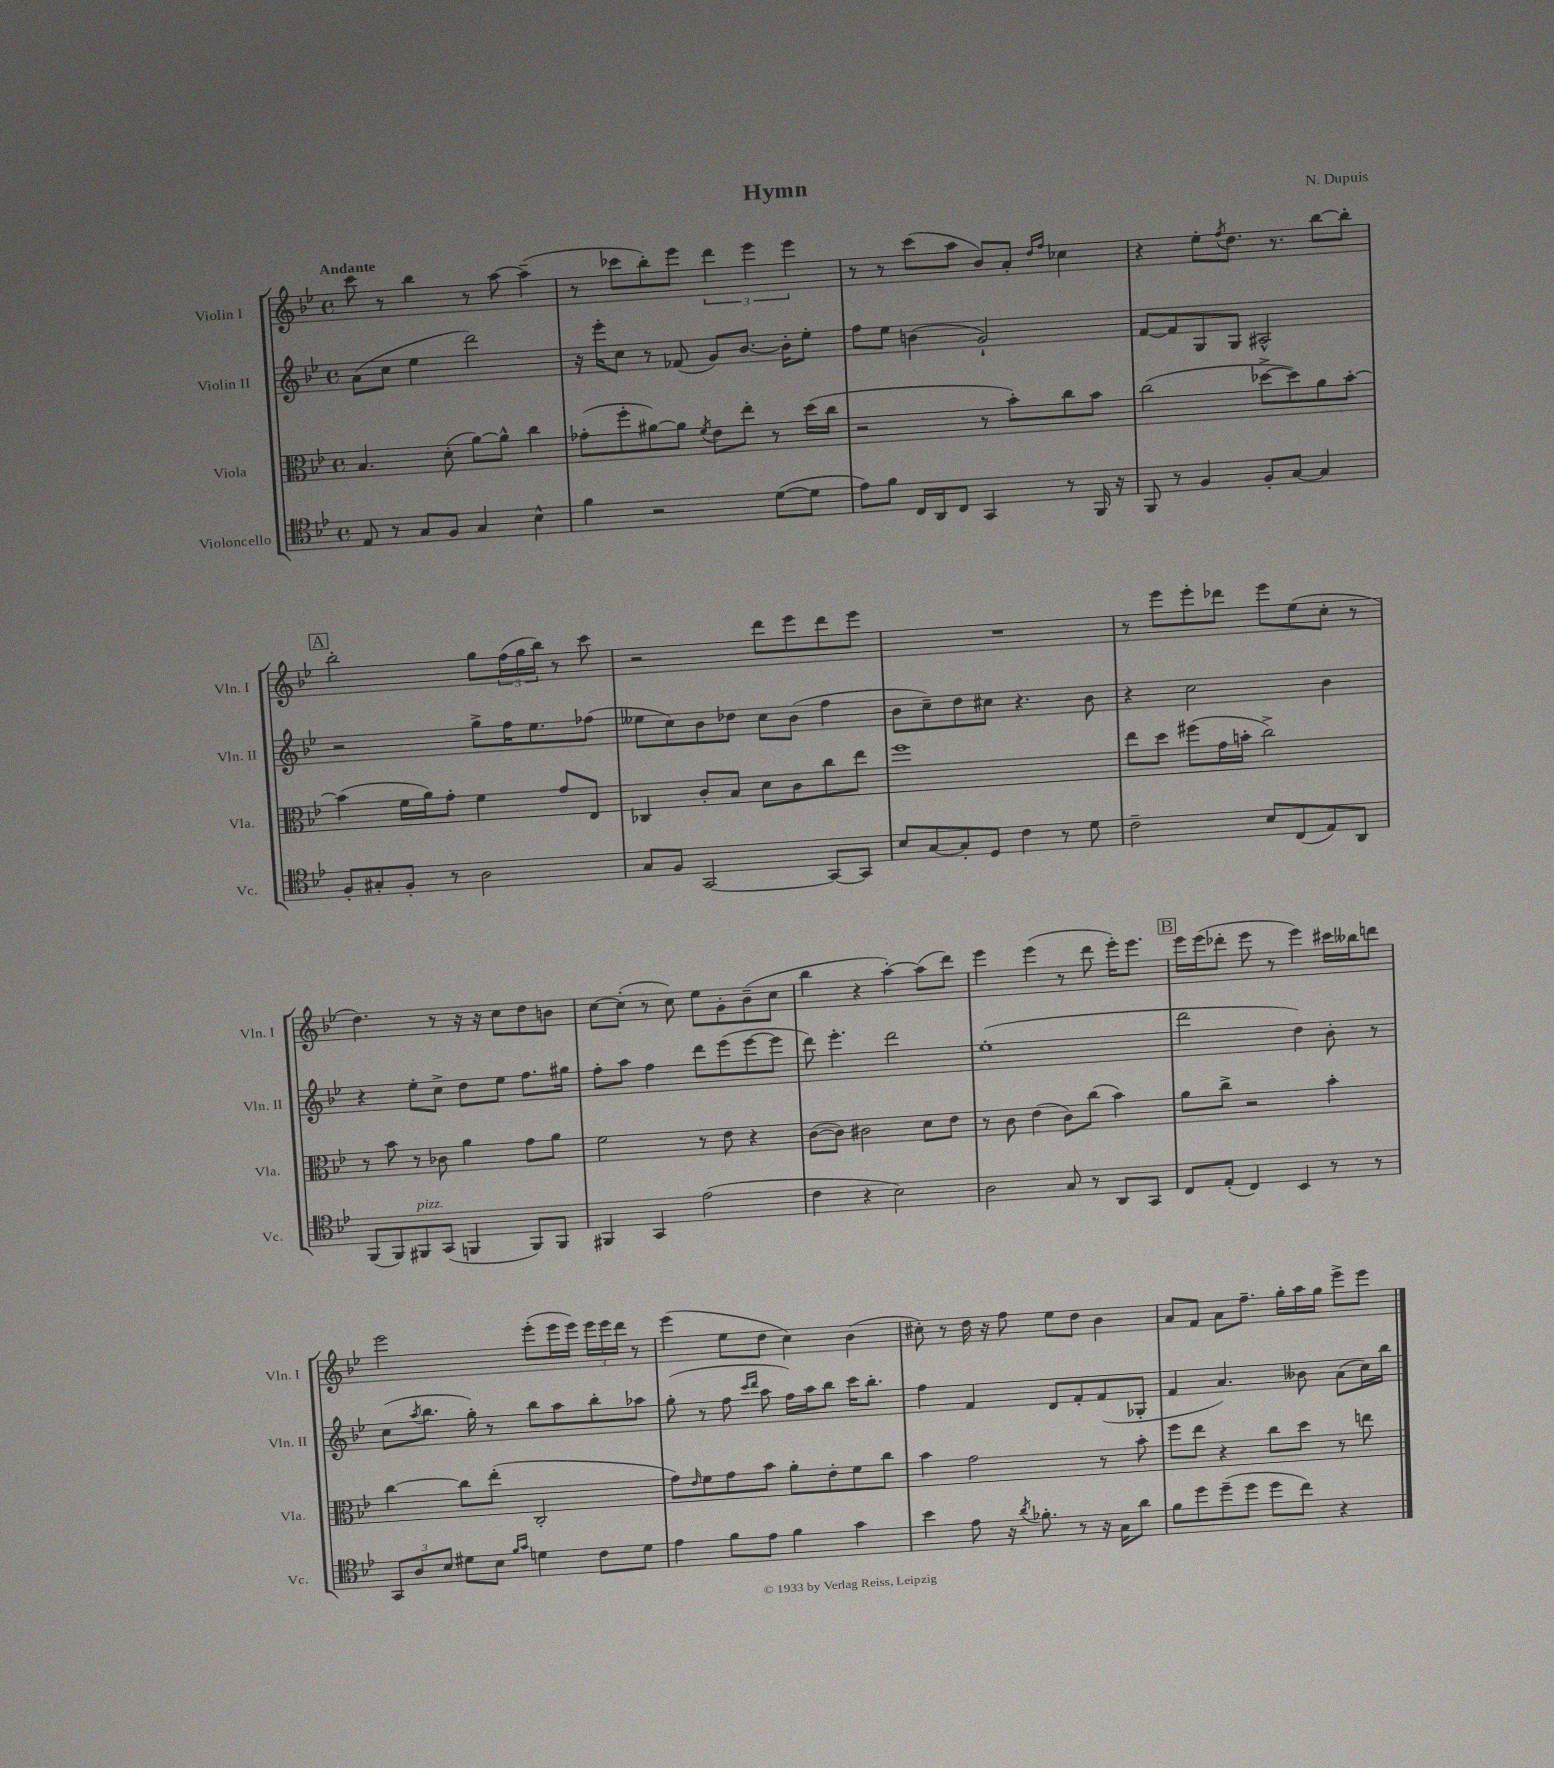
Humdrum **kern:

**kern	**kern	**kern	**kern
*staff4	*staff3	*staff2	*staff1
*clefC4	*clefC3	*clefG2	*clefG2
*k[b-e-]	*k[b-e-]	*k[b-e-]	*k[b-e-]
*M4/4	*M4/4	*M4/4	*M4/4
*met(c)	*met(c)	*met(c)	*met(c)
8E-	4.B-	(8a	8ccc
8r	.	8cc	8r
8G	.	4ee-	4bb-
8F	(8d'	.	.
4G	[8a)	2ddd)	8r
.	8a^^]	.	[8aa
4B-^^	4cc	.	(4aa~]
=	=	=	=
4f	(8g-'	16r	8r
.	.	16eee-'	.
.	8ff'	8cc	8ccc-
2r	[8a#)	8r	8bb-')
.	8a#]	(8f-	8eee-
.	8qf	.	.
.	8e-	8g)	6ddd
.	8ee-'	[8.b-	.
.	.	.	6eee-
([8d	8r	.	.
.	.	16b-']	.
.	.	.	6eee-
8d]	(16dd	8ee-'	.
.	16cc	.	.
=	=	=	=
8e-)	2r	8ff	8r
8f	.	8ee-	8r
16C	.	(4b	(8ccc
16AA	.	.	.
8C	.	.	8aa
4GG	8r	2g`)	8b-)
.	8b-')	.	8a'
.	.	.	16qqdd
.	.	.	16qqff
8r	8cc	.	4cc-
16FF	8b-	.	.
16r	.	.	.
=	=	=	=
8FF	(2cc	[8f	4r
8r	.	8f]	.
4F	.	8G	8ee-'
.	.	.	8qff
.	.	8G	8.dd
8F'	[8dd-^	2A#^^	.
.	.	.	8.r
[8G	8dd-])	.	.
4G]	8a	.	[8bb-
.	[8b-'	.	8bb-']
=	=	=	=
8F'	(4b-]	2r	2bb-'
8G#'	.	.	.
8F'	16f	.	.
.	16a)	.	.
8r	8g'	.	.
2A	4f	8gg^	8gg
.	.	16ff	(24ff
.	.	.	24gg
.	.	8.ee-	.
.	.	.	24bb-)
.	8g	.	8r
.	8E-	(8ff-	8ccc
=	=	=	=
8G	4C-	8ee--	2r
8F	.	8cc)	.
[2GG	8c'	8b-	.
.	8B-	8dd-	.
.	8d	8cc	8ddd
.	8c	(8b-	8eee-
8GG_	8cc	4ff	8ddd
8GG]	8ee-	.	8eee-
=	=	=	=
8B-	1ff	8b-	1r
[8G	.	8cc~)	.
8G']	.	8dd	.
8D	.	8cc#	.
4c	.	4.r	.
8r	.	.	.
8d	.	8b-	.
=	=	=	=
2c~	8ee-	4r	8r
.	8dd	.	8eee-
.	(8ff#	2cc	8eee-'
.	16g	.	8ddd-
.	16b'	.	.
8B-	2cc^)	.	8eee-
(8C	.	.	(8ee-
8E-)	.	4b-	8cc'
8AA	.	.	8r
=	=	=	=
(8FF	8r	4r	4.dd)
8FF)	8b-	.	.
8FF#	8r	8ee-'	.
(8GG	8c-	8cc^	8r
4FF	4a	8dd	16r
.	.	.	16r
.	.	8ee-	8cc
8FF)	8g	8.ff	8dd
8FF	8a	.	8b
.	.	16gg#	.
=	=	=	=
4FF#	2f	8ff'	[8cc
.	.	8aa	(8cc']
4GG	.	4ff	8r
.	.	.	8cc)
(2e-	8r	8ddd	8ee-
.	8e-	(8eee-	8g'
.	4r	[8eee-	(8b-~
.	.	8eee-]	8cc
=	=	=	=
4c	([8c	8ddd)	4bb-
.	8c])	4.eee-'	.
4r	2c#	.	4r
2B-)	.	2ddd	[4aa')
.	8d	.	(8aa]
.	8e-	.	8ddd)
=	=	=	=
2A	8r	(1ee-'	4eee-
.	8c	.	.
.	(4e-	.	(4eee-
8G	8c)	.	8r
8r	(8cc	.	8ddd
8AA	4b-)	.	16eee-')
.	.	.	8.eee-
8GG	.	.	.
=	=	=	=
8C	8a	2ddd	16eee-
.	.	.	(16eee-
(8E-'	8cc^	.	8ddd-'
4C)	2r	.	8eee-
.	.	.	8r
4BB-	.	4dd)	4eee-)
8r	4b-'	8b-'	16ccc#
.	.	.	16bb--
8r	.	8r	8ddd
=	=	=	=
12GG	[4cc	(8cc	2eee-
12A	.	.	.
.	.	8qaa	.
.	.	8.bb-	.
12B-	.	.	.
8d#	8cc]	.	.
.	.	16gg')	.
8B-	(8ee-'	8r	.
16qqf	.	.	.
16qqg	.	.	.
4d	2C'	8bb-	(8eee-'
.	.	8aa	16eee-
.	.	.	16eee-)
8c	.	8bb-'	24eee-
.	.	.	24eee-
.	.	.	24ddd
8d	.	8aa-	8r
=	=	=	=
4e-	8g)	(8gg'	(4eee-
.	16qqe-	.	.
.	8f	8r	.
8f	8g	8ff	8ee-
.	.	16qqccc	.
.	.	16qqddd	.
8e-	8b-	8aa	8dd
4f	8a'	16ff)	4cc)
.	.	16aa	.
.	8e-'	8bb-	.
4g	8f	16ccc	(4b-
.	.	8.bb-'	.
.	8cc	.	.
=	=	=	=
4b-	4b-	4ff	8cc#')
.	.	.	8r
8e-	2g	4f	16dd
.	.	.	16r
16r	.	.	8ff
8qa	.	.	.
8.f-'	.	.	.
.	.	8d	8ee-
8r	.	8f'	8dd
16r	8r	(8f	4b-
16G	.	.	.
8a	8b-'	8G-'	.
=	=	=	=
8f	8ff	4f	8a
8dd	8ee-	.	8f
(8dd~	4r	4.a)	8a
8dd	.	.	8.ff~
8dd	8cc	.	.
.	.	.	16gg'
8cc)	8dd	8b--	16aa
.	.	.	16gg
4r	8r	(8a	8eee-^
.	8ee	16cc)	8eee-
.	.	16bb-	.
==	==	==	==
*-	*-	*-	*-
